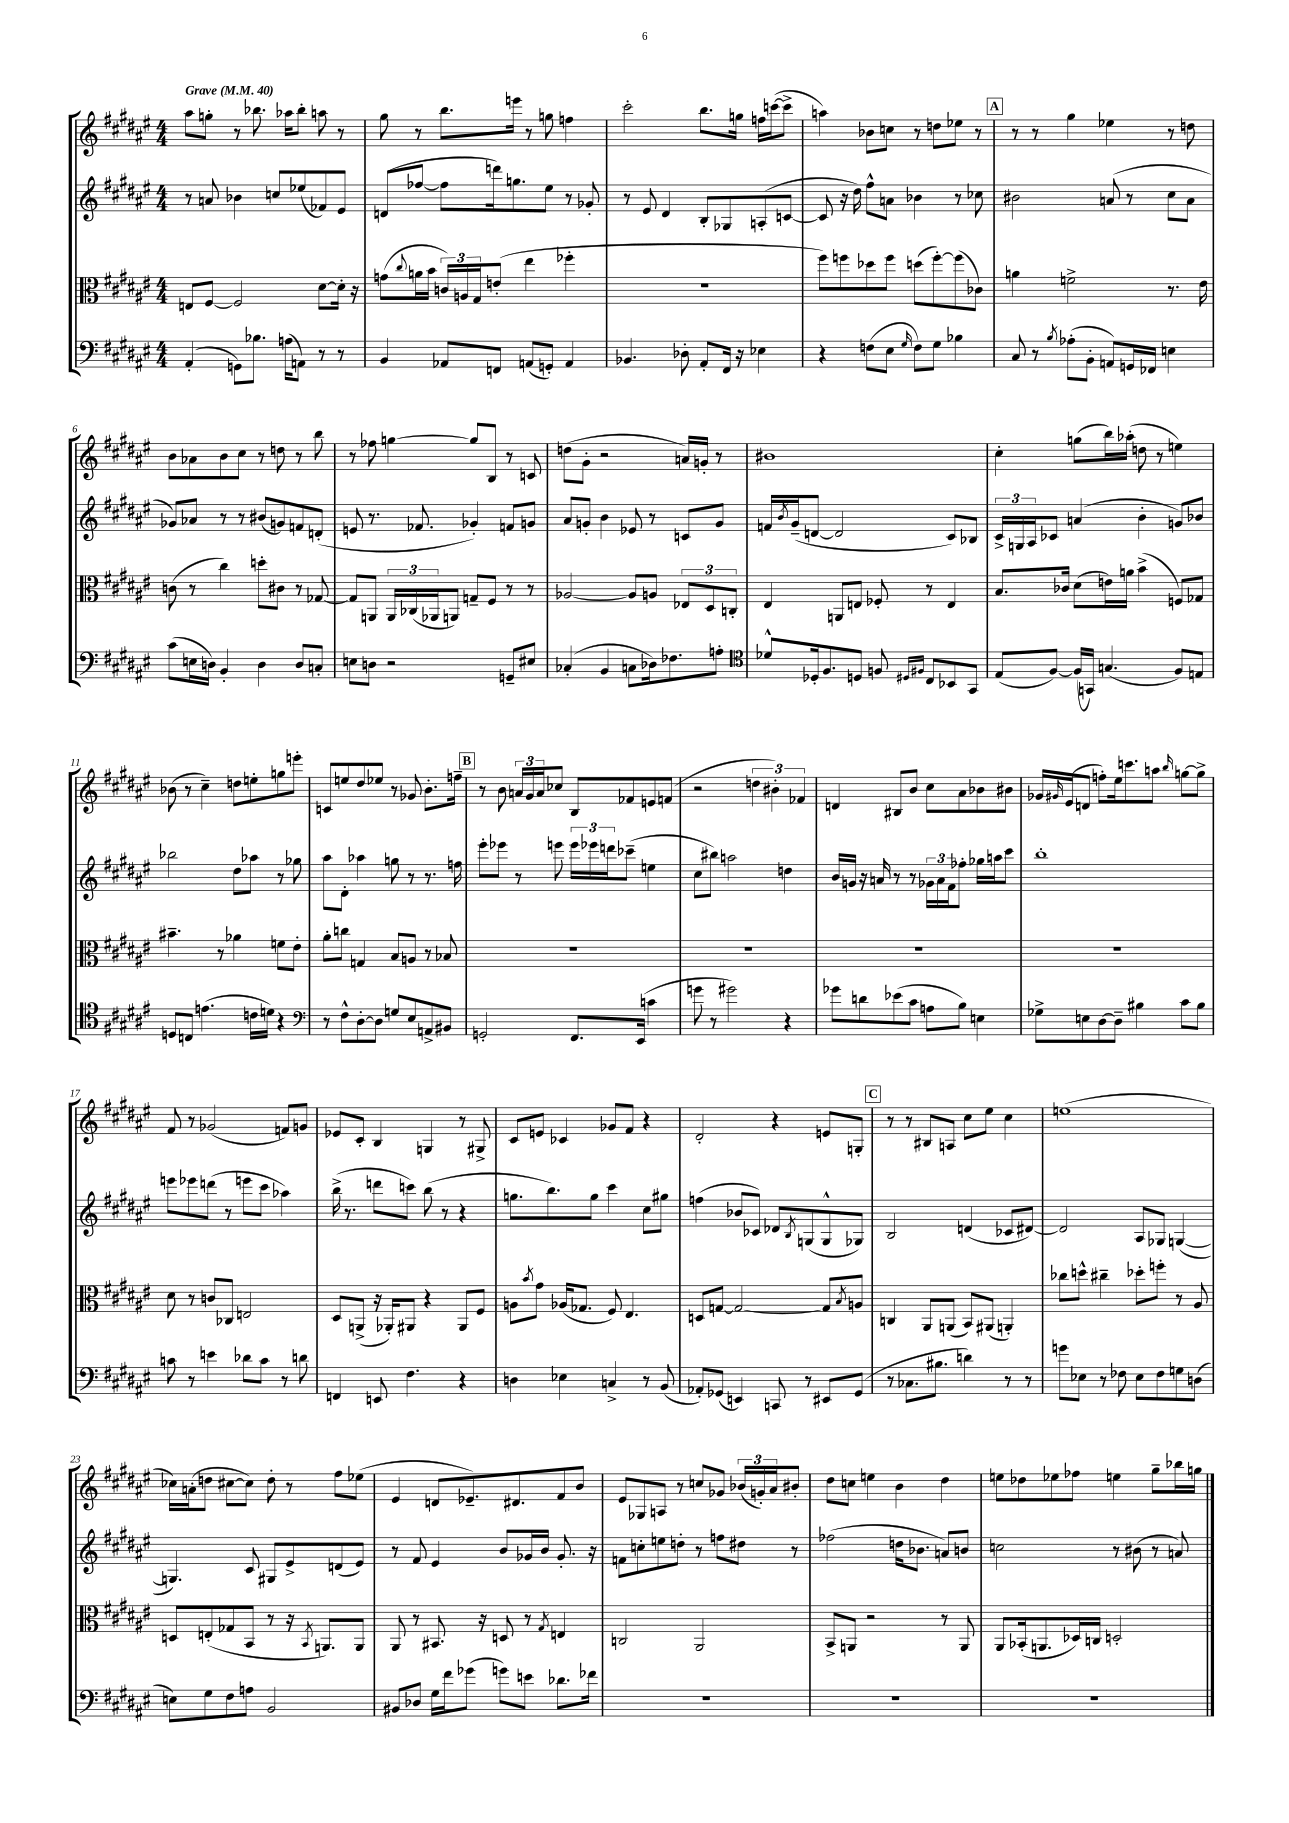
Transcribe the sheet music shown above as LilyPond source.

<<
\new StaffGroup <<
\new Staff = "s0" {
    \clef treble \key fis \major \numericTimeSignature \time 4/4 \tempo "Grave" 4 = 40
    ais''8 g''8-. r8 bes''8. aes''16 bes''8-. a''8 r8 |
    gis''8 r8 b''8. e'''16 r8 g''8 f''4 |
    cis'''2-. b''8. g''16 f''16 c'''16~( c'''8-> |
    a''4) bes'8 c''8 r8 d''8 ees''8 r8 |
    \mark \markup { \box "A" } r8 r8 gis''4 ees''4 r8 d''8 |
    b'8 aes'8 b'8 cis''8 r8 d''8 r8 b''8 |
    r8 fes''8 g''4~ g''8 b8 r8 c'8 |
    d''8( gis'8-. r2 a'16) g'16-. r8 |
    bis'1 |
    cis''4-. g''8( b''16) aes''16-.( d''8 r8 e''4) |
    bes'8( r8 cis''4--) d''8 e''8-. g''8 e'''8-. |
    c'8 e''8 dis''8 ees''8 r8 ges'8 b'8.-. f''16-- |
    \mark \markup { \box "B" } r8 b'8 \tuplet 3/2 { a'16 gis'16 a'16 } ces''8 b8 fes'8 e'8 f'8( |
    r2 \tuplet 3/2 { d''4 bis'4-.) fes'4 } |
    d'4 bis8 b'8 cis''8 ais'8 bes'8 bis'8 |
    ges'16 \grace { gis'16 } eis'16( d'8 f''8-.) eis''16 c'''8. a''8 \grace { b''16 } g''8~ g''8-> |
    fis'8 r8 ges'2( f'8) g'8 |
    ees'8 cis'8-. b4 g4 r8 gis8-> |
    cis'8 e'8 ces'4 ges'8 fis'8 r4 |
    dis'2-. r4 e'8 g8-. |
    \mark \markup { \box "C" } r8 r8 bis8 a8 cis''8 eis''8 cis''4 |
    e''1( |
    ces''16) a'16-.( d''8 cis''8~ cis''8) d''8-. r8 fis''8 ees''8( |
    eis'4 d'8 ees'8.--) dis'8. fis'8 b'8 |
    eis'8 ges8 a8 r8 c''8 ges'8 \tuplet 3/2 { bes'16( g'16-.) ais'16 } bis'8-. |
    dis''8 c''8 e''4 b'4 dis''4 |
    e''8 des''8 ees''8 fes''8 e''4 gis''8-- bes''16 g''16 \bar "|." |
}
\new Staff = "s1" {
    \clef treble \key fis \major \numericTimeSignature \time 4/4
    r8 a'8 bes'4 c''8 ees''8( fes'8) eis'8 |
    d'8( fes''8~ fes''8 d'''16) g''8. eis''8 r8 ges'8-. |
    r8 eis'8 dis'4 b8-. ges8 a8-.( c'8~ |
    c'8 r16 dis''16) fis''8-^ a'8 bes'4 r8 ces''8 |
    \mark \markup { \box "A" } bis'2 a'8( r8 cis''8 a'8 |
    ges'8) aes'8 r8 r8 bis'8( g'8) f'8 d'8-.( |
    e'8 r8. fes'8. ges'4-.) f'8 g'8 |
    ais'8 g'8-. b'4 ees'8 r8 c'8 g'8 |
    f'16 \acciaccatura { b'8 } gis'16--( d'8~ d'2 cis'8) bes8 |
    \tuplet 3/2 { cis'16-> g16 ais16 } ces'8 a'4( b'4-. g'8) bes'8 |
    bes''2 dis''8 aes''8 r8 ges''8 |
    ais''8 dis'8-. aes''4 g''8 r8 r8. f''16 |
    \mark \markup { \box "B" } eis'''8-. ees'''8 r8 e'''8 \tuplet 3/2 { e'''16 ees'''16 d'''16 } ces'''8--( e''4 |
    cis''8 bis''8) a''2 d''4 |
    b'16 g'16 r16 a'16 r8 r8 \tuplet 3/2 { ges'16 a'16 fis'16 } fes''8-. ges''16 a''16 cis'''8 |
    b''1-. |
    e'''8 ees'''8 d'''8( r8 e'''8 cis'''8 aes''4) |
    b''16->( r8. d'''8 c'''8) b''8( r8 r4 |
    g''8. b''8.) g''8 cis'''4 cis''8 gis''8 |
    f''4( bes'8 ces'8) des'8 \acciaccatura { b8 } g8( g8-^ ges8) |
    \mark \markup { \box "C" } b2 d'4( ces'8 dis'8~) |
    dis'2 ais8 ges8 g4~( |
    g4.) cis'8 gis8 eis'8-> d'8( eis'8) |
    r8 fis'8 eis'4 b'8 ges'16 b'16 ges'8.-. r16 |
    f'8 c''8-. e''8 d''8-. r8 f''8 dis''8 r8 |
    fes''2( d''16 bes'8. a'8) b'8 |
    c''2 r8 bis'8( r8 a'8) \bar "|." |
}
\new Staff = "s2" {
    \clef alto \key fis \major \numericTimeSignature \time 4/4
    e8 fis8~ fis2 dis'8~ dis'16-. r16 |
    g'8( \appoggiatura { cis''8 } a'16 b'16 \tuplet 3/2 { c'16) a16 gis16 } e'8-.( eis''4 fes''4-. |
    r1 |
    fis''8) f''8 des''8 f''8 d''8( f''8~-.) f''8( ces'8) |
    \mark \markup { \box "A" } a'4 f'2-> r8. eis'16 |
    c'8( r8 cis''4) d''8-. cis'8 r8 ges8~ |
    ges8 a,8 \tuplet 3/2 { a,16 ces16( aes,16 } a,8) g8-- fis8 r8 r8 |
    aes2~ aes8 a8 \tuplet 3/2 { ees8 dis8 c8-. } |
    eis4 a,8 e8 fes8-. r8 e4 |
    b8. ces'16 dis'8( e'16) a'16 b'4->( f8) ges8 |
    bis'4.-- r8 aes'4 f'8 eis'8-. |
    ais'8-. c''8 g4 b8 a8 r8 bes8 |
    \mark \markup { \box "B" } R1 |
    R1 |
    R1 |
    R1 |
    dis'8 r8 c'8 ces8 e2 |
    dis8 a,8->( r16 aes,16-.) ais,8 r4 ais,8 fis8 |
    a8 \acciaccatura { b'8 } gis'8 aes16( ges8. fis8) eis4. |
    d8 g8~ g2~ g8 \acciaccatura { b8 } a8 |
    \mark \markup { \box "C" } c4 ais,8 a,8( b,8) ais,8( a,4-.) |
    ces''8 d''8-^ cis''4-- des''8-. f''8-. r8 ais8 |
    d8 e8-.( ges8 b,8 r8 r16 \acciaccatura { b,8 } a,8.) a,8 |
    ais,8 r8 bis,8. r16 d8 r8 \acciaccatura { gis8 } e4 |
    c2 ais,2 |
    b,8-> a,8 r2 r8 a,8 |
    ais,8 bes,16-.( a,8. des16) c16 d2-. \bar "|." |
}
\new Staff = "s3" {
    \clef bass \key fis \major \numericTimeSignature \time 4/4
    ais,4-.( g,8) bes8. a16( a,8) r8 r8 |
    b,4 aes,8 f,8 a,8( g,8-.) a,4 |
    bes,4. des8-. ais,8-. fis,16 r16 ees4 |
    r4 f8( eis8 \grace { gis16 } f8) gis8 bes4 |
    \mark \markup { \box "A" } cis8 r8 \acciaccatura { b8 } aes8-.( b,8-. a,8) g,16 fes,16 e4 |
    cis'8( e16 d16) b,4-. d4 d8 c8-. |
    e8 d8 r2 g,8-- eis8 |
    ces4-.( b,4 c8 des16) fes8. a8-. |
    \clef tenor des'8-^ des16-. fis8. d8 f8 \grace { dis16 fis16 } cis8 bes,8 gis,8 |
    eis8( fis8~) fis16( g,16) g4.( fis8) e8 |
    d8 c8 e'4.( c'16 d'16) r4 |
    \clef bass r8 fis8-^ dis8~-. dis8 g8 eis8 a,8-> bis,8 |
    \mark \markup { \box "B" } g,2-. fis,8. eis,16( c'4 |
    g'8 r8 gis'2) r4 |
    ges'8 d'8 ees'8( cis'8 a8 b8) e4 |
    ges8-> e8 dis8~ dis8-- bis4 cis'8 bis8 |
    c'8 r8 e'4 des'8 c'8 r8 d'8 |
    f,4 e,8 fis4. r4 |
    d4 ees4 c4-> r8 b,8( |
    aes,8-.) ges,8( e,4) c,8 r8 eis,8 ges,8( |
    \mark \markup { \box "C" } r8 ces8. bis8. d'4) r8 r8 |
    g'8 ees8 r8 fes8 ees8 fes8 g8 d8( |
    e8) gis8 fis8 a8 b,2 |
    bis,8 des8 gis16 fis'16 ges'8( g'8) e'8 des'8. fes'16 |
    R1 |
    R1 |
    R1 \bar "|." |
}
>>
>>
